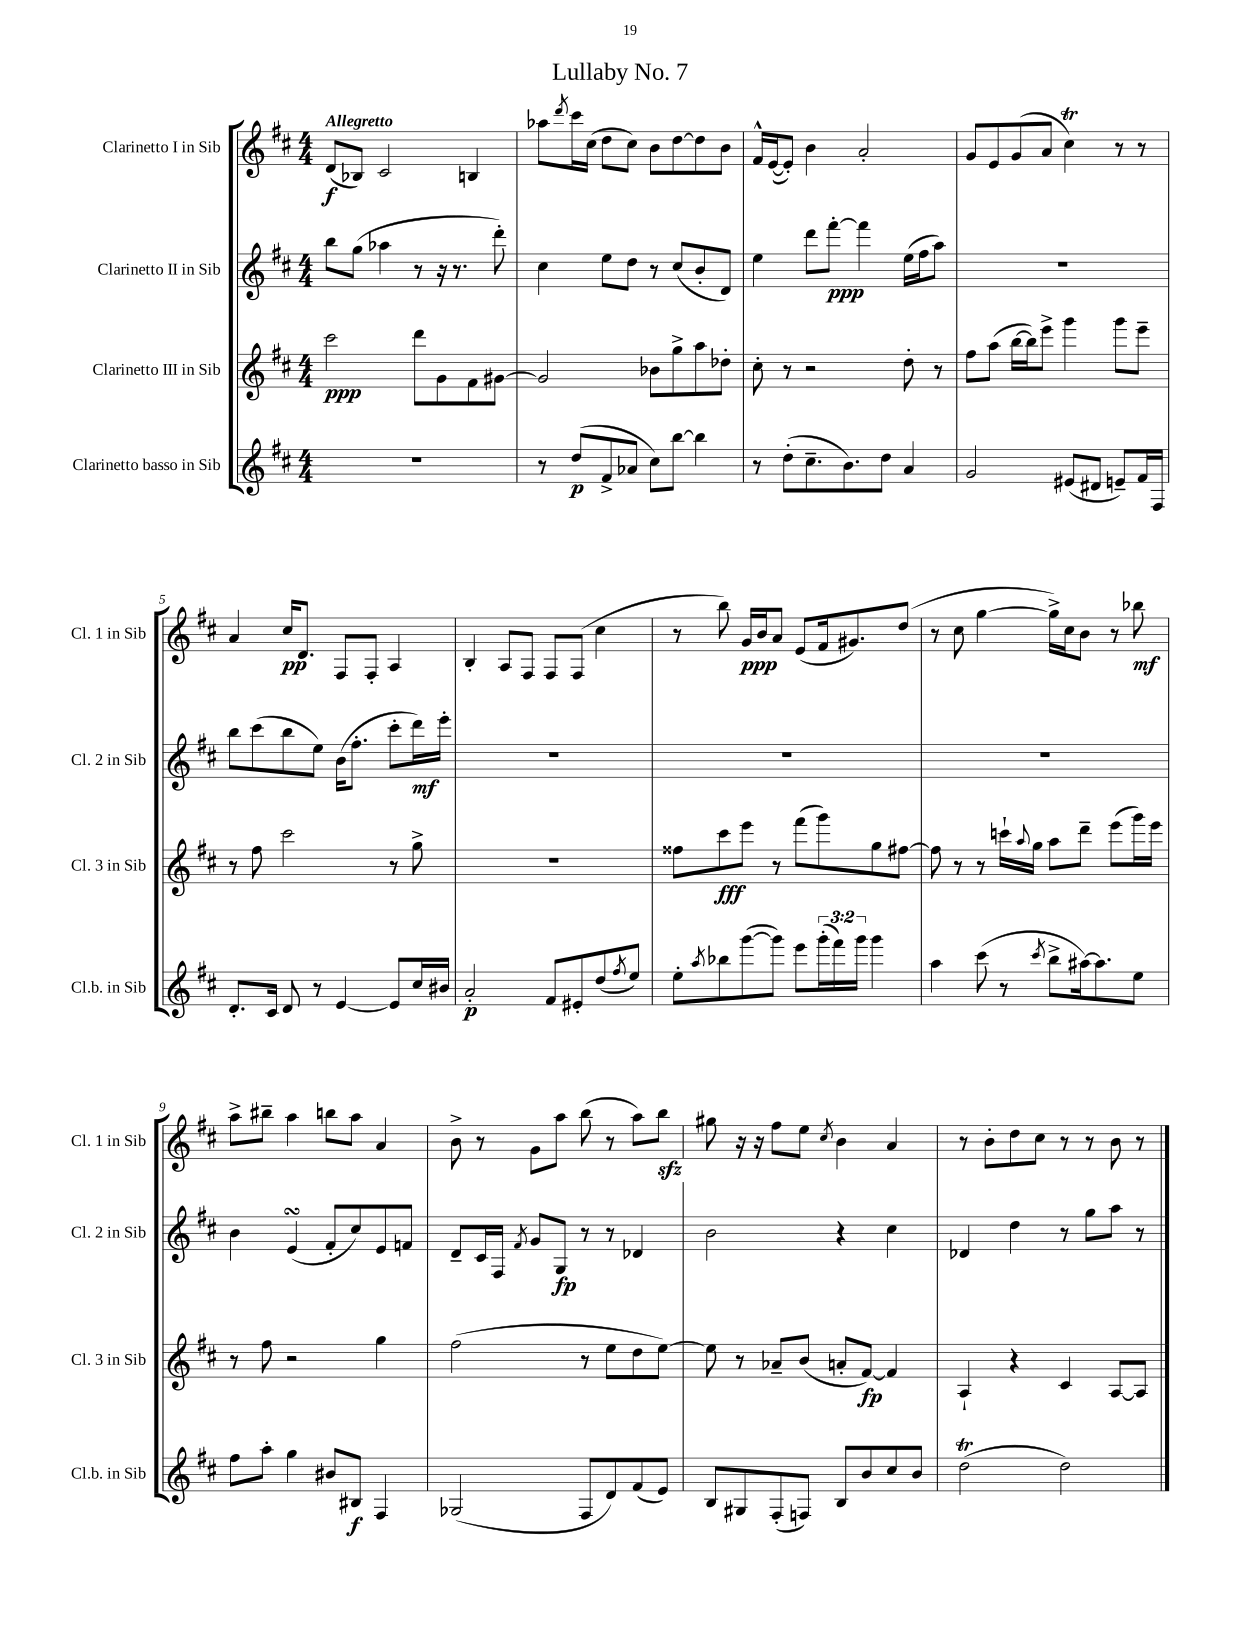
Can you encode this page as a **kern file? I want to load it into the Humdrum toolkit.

**kern	**kern	**kern	**kern
*staff4	*staff3	*staff2	*staff1
*clefG2	*clefG2	*clefG2	*clefG2
*k[f#c#]	*k[f#c#]	*k[f#c#]	*k[f#c#]
*M4/4	*M4/4	*M4/4	*M4/4
1r	2ccc#	8bb	(8d
.	.	(8gg	8B-)
.	.	4aa-	2c#
.	8ddd	8r	.
.	8g	16r	.
.	.	8.r	.
.	8f#	.	4B
.	[8g#	8ddd')	.
=	=	=	=
8r	2g#]	4cc#	8aa-
.	.	.	8qddd
(8dd	.	.	16ccc#
.	.	.	(16cc#
8f#^	.	8ee	8dd
8a-	.	8dd	8cc#)
8cc#)	8b-	8r	8b
[8bb	8gg^	(8cc#	[8dd
4bb]	8aa	8b'	8dd]
.	8dd-'	8d)	8b
=	=	=	=
8r	8cc#'	4ee	16f#^^
.	.	.	([16e
(8dd'	8r	.	8e'])
8.cc#~	2r	8ddd	4b
.	.	[8fff#'	.
8.b)	.	.	.
.	.	4fff#]	2a'
8dd	.	.	.
4a	8dd'	(16ee	.
.	.	16ff#	.
.	8r	8aa)	.
=	=	=	=
2g	8ff#	1r	8g
.	(8aa	.	8e
.	[16bb	.	(8g
.	16bb])	.	.
.	8eee^	.	8a
(8e#	4ggg	.	4cc#)
8d#	.	.	.
8e~)	8ggg	.	8r
16f#	8eee~	.	8r
16F#	.	.	.
=	=	=	=
8.d'	8r	8bb	4a
.	8ff#	(8ccc#	.
16c#	.	.	.
8d	2ccc#	8bb	16cc#
.	.	.	8.d
8r	.	8ee)	.
[4e	.	(16b	8F#
.	.	8.ff#'	.
.	.	.	8F#'
8e]	8r	8ccc#'	4A
16cc#	8gg^	16ddd)	.
16b#	.	16eee'	.
=	=	=	=
2a'	1r	1r	4B'
.	.	.	8A
.	.	.	8F#
8f#	.	.	8F#
8e#'	.	.	(8F#
(8dd	.	.	4cc#
8qff#	.	.	.
8ee)	.	.	.
=	=	=	=
8ee'	8ff##	1r	8r
8qaa	.	.	.
8bb-	8ccc#	.	8bb)
([8ggg	8eee	.	16g
.	.	.	16b
8ggg])	8r	.	8a
8eee	(8fff#	.	(8e
(24ggg'	8ggg)	.	16f#
24fff#)	.	.	.
.	.	.	8.g#)
24ggg	.	.	.
4ggg	8gg	.	.
.	[8ff#	.	(8dd
=	=	=	=
4aa	8ff#]	1r	8r
.	8r	.	8cc#
(8ccc#	8r	.	[4gg
8r	16ccc`	.	.
.	8qqaa	.	.
.	16gg	.	.
8qccc#	.	.	.
8bb^	8aa	.	16gg^])
.	.	.	16cc#
[16aa#)	8ddd~	.	8b
8.aa#]	.	.	.
.	(8eee	.	8r
8ee	16ggg)	.	8bb-
.	16eee	.	.
=	=	=	=
8ff#	8r	4b	8aa^
8aa'	8ff#	.	8bb#~
4gg	2r	(4e	4aa
8b#	.	8f#'	8bb
8B#	.	8cc#)	8aa
4F#	4gg	8e	4a
.	.	8f	.
=	=	=	=
(2G-	(2ff#	8d~	8b^
.	.	16c#	8r
.	.	16F#	.
.	.	8qf#	.
.	.	8g	8g
.	.	8G	8aa
8F#	8r	8r	(8bb
8d)	8ee	8r	8r
(8f#	8dd	4d-	8aa)
8e)	[8ee)	.	8bb
=	=	=	=
8B	8ee]	2b	8gg#
8G#	8r	.	16r
.	.	.	16r
(8F#'	8a-~	.	8ff#
8F)	(8b	.	8ee
.	.	.	8qcc#
8B	8a'	4r	4b
8b	[8f#)	.	.
8cc#	4f#]	4cc#	4a
8b	.	.	.
=	=	=	=
(2dd	4A`	4d-	8r
.	.	.	8b'
.	4r	4dd	8dd
.	.	.	8cc#
2dd)	4c#	8r	8r
.	.	8gg	8r
.	[8A	8aa	8b
.	8A]	8r	8r
==	==	==	==
*-	*-	*-	*-
